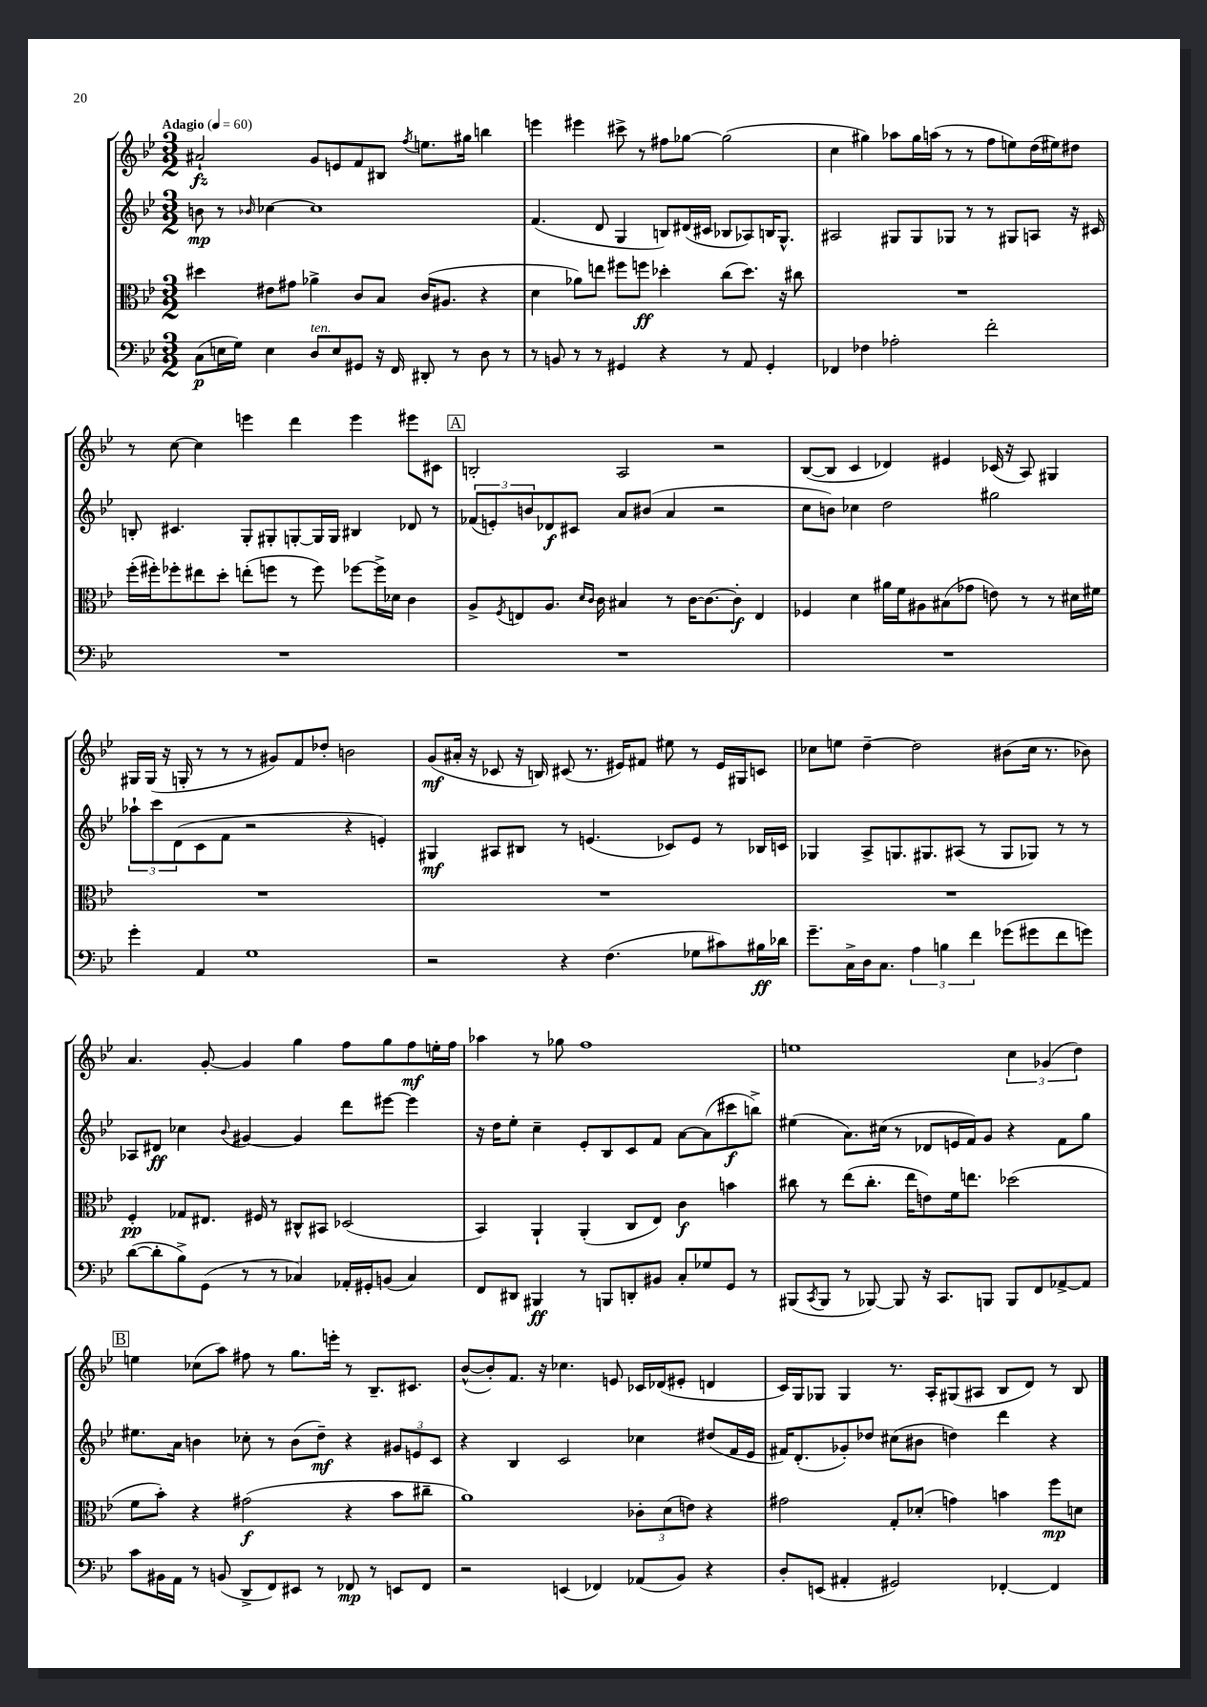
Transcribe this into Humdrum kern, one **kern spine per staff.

**kern	**kern	**kern	**kern
*staff4	*staff3	*staff2	*staff1
*clefF4	*clefC3	*clefG2	*clefG2
*k[b-e-]	*k[b-e-]	*k[b-e-]	*k[b-e-]
*M3/2	*M3/2	*M3/2	*M3/2
*MM60	*MM60	*MM60	*MM60
(8C	4dd#	8b	2a#`
16E	.	8r	.
16G)	.	.	.
.	.	16qqb-	.
4E	8e#	[4cc-	.
.	8g#	.	.
8D	4a-^	1cc-]	8g
8E	.	.	8e
8GG#	8c	.	8f
16r	8B-	.	8B#
16FF	.	.	.
.	.	.	8qff
8DD#'	(16c	.	8.ee
.	8.A#	.	.
8r	.	.	.
.	.	.	16gg#
8D	4r	.	4bb
8r	.	.	.
=	=	=	=
8r	4d	(4.f	4eee
8BB	.	.	.
8r	8a-)	.	4eee#
8r	8ee	8d	.
4GG#	8ff#	4G	8ccc#^
.	8ff	.	8r
4r	4dd-'	8B)	8ff#
.	.	(16d#	[8gg-
.	.	16c#	.
8r	(8cc	8B-	(2gg-]
8AA	8.dd-)	8A-)	.
4GG#'	.	16B	.
.	16r	8.G^^	.
.	8cc#	.	.
=	=	=	=
4FF-	1.r	2A#	4cc
4F-	.	.	4gg#)
2A-'	.	8G#	8aa-
.	.	8G#	16gg#
.	.	.	(16aa
.	.	8G-	8r
.	.	8r	8r
2f'	.	8r	8ff
.	.	8G#	8ee)
.	.	8A	(16dd
.	.	.	16ee#)
.	.	16r	8dd#
.	.	16c#	.
=	=	=	=
1.r	(16ff'	8B'	8r
.	16ff#')	.	.
.	8ff-'	4.c#	[8cc
.	8ee#	.	4cc]
.	8dd'	.	.
.	(8ee'	8G'	4eee
.	8ff	8G#'	.
.	8r	[8G'	4ddd
.	8ff)	16G]	.
.	.	16G	.
.	[8ff-	4B#	4eee
.	16ff-^]	.	.
.	16d-	.	.
.	4c	8d-	8eee#
.	.	8r	8c#
=	=	=	=
1.r	8A^	(12f-	2B'
.	.	12e')	.
.	8qF	.	.
.	8E	.	.
.	.	12b	.
.	8.A	8d-	.
.	.	8c#	.
.	16qqd	.	.
.	16qqc	.	.
.	16c	.	.
.	4B#	8a	2A
.	.	(8b#	.
.	8r	4a	.
.	[16c	.	.
.	8.c_	.	.
.	.	2r	2r
.	8c']	.	.
.	4E	.	.
=	=	=	=
1.r	4F-	8cc	([8B-
.	.	8b)	8B-]
.	4d	4cc-	4c
.	16a#	2dd	4d-)
.	16f	.	.
.	8A#	.	.
.	(8B#	.	4e#
.	8g-	.	.
.	8e)	2gg#	(16c-
.	.	.	16r
.	8r	.	8A)
.	8r	.	4G#
.	16d#	.	.
.	16f#	.	.
=	=	=	=
4g'	1.r	12aa-`	16G#
.	.	.	(16G#
.	.	12ccc	.
.	.	.	16r
.	.	(12d	.
.	.	.	16G'
4AA	.	8c	8r
.	.	8f	8r
1G	.	2r	8r
.	.	.	8g#)
.	.	.	8f
.	.	.	8dd-'
.	.	4r	2b
.	.	4e')	.
=	=	=	=
2r	1.r	4G#	(8g
.	.	.	16a#'
.	.	.	16r
.	.	8A#	8c-
.	.	8B#	16r
.	.	.	16B)
4r	.	8r	(8c#
.	.	(4.e	8.r
(4.F	.	.	.
.	.	.	16e#)
.	.	.	8f#
.	.	8c-)	8ee#
8G-	.	8e	8r
8c#)	.	8r	16e#
.	.	.	16G#
16B#	.	16B-	8c
16d-	.	16c	.
=	=	=	=
8.g~	1.r	4G-	8cc-
.	.	.	8ee
16C^	.	.	.
16D	.	8A^	[4dd~
8.C	.	.	.
.	.	8.G	.
6A	.	.	2dd]
.	.	8.G#	.
6B	.	.	.
.	.	(8A#	.
6f	.	.	.
.	.	8r	.
(8g-	.	8G#	(8b#
8g#	.	8G-)	16cc-
.	.	.	8.r
8f	.	8r	.
8g)	.	8r	8b-)
=	=	=	=
([8d	4F'	8A-	4.a
8d']	.	8d#	.
8B-^)	8G-	4cc-	.
(8GG	8.E#	.	[8g'
.	.	8qqb-	.
8r	.	[4g#	4g]
.	16F#	.	.
8r	8r	.	.
4C-)	8C#^^	4g#]	4gg
.	8BB#	.	.
16AA-'	(2D-	8ddd	8ff
16GG#'	.	.	.
(8BB	.	[8eee#	8gg
4C-)	.	4eee#]	8ff
.	.	.	16ee'
.	.	.	16ff
=	=	=	=
8FF	4BB-)	16r	4aa-
.	.	16dd	.
8DD#	.	8ee-'	.
4BBB#	4AA`	4cc~	8r
.	.	.	8gg-
8r	(4AA'	8e-'	1ff
8BBB	.	8B-	.
8DD'	8C	8c	.
8BB#	8E-)	8f	.
8C'	4c	[8a	.
8G-	.	(8a]	.
8GG	4b	8ccc#	.
8r	.	8bb^)	.
=	=	=	=
(8BBB#	8cc#	(4ee#	1ee
8qCC	.	.	.
8BBB#	8r	.	.
8r	(8ee-	8.a)	.
[8BBB-)	8.cc#'	.	.
.	.	(16cc#	.
8BBB-]	.	8r	.
.	16ee-	.	.
16r	8e)	8d-	.
8.CC	.	.	.
.	16f	16e	.
.	8.ee	16f)	.
8BBB	.	8g	.
8BBB	(2dd-	4r	6cc
8FF	.	.	.
.	.	.	(6g-
[8AA-^	.	8f	.
.	.	.	6dd)
8AA-]	.	8gg	.
=	=	=	=
8c	8f	8.ee#	4ee
16BB#	8b-')	.	.
16AA	.	16a	.
8r	4r	4b	(8cc-
(8BB	.	.	8aa)
8DD^	(2g#	8cc-'	8ff#
8FF)	.	8r	8r
8EE#	.	(8b	8.gg
8r	.	8dd~)	.
.	.	.	16eee'
8FF-	4r	4r	8r
8r	.	.	8.B-~
8EE	8b-	12g#	.
.	.	.	8.c#
.	.	12e	.
8FF-	8cc#~	.	.
.	.	12c	.
=	=	=	=
2r	1a)	4r	([8b-^^
.	.	.	8b-'])
.	.	4B-	8.f
.	.	.	16r
(4EE	.	2c	4.cc-
4FF-)	.	.	.
.	.	.	8e
(8AA-	12c-'	4cc-	16c-
.	.	.	(16d-
.	(12d	.	.
8BB-)	.	.	8e#'
.	12e)	.	.
4r	4r	(8dd#	4d
.	.	16f	.
.	.	16e-	.
=	=	=	=
8D'	2g#	16f#)	16c)
.	.	(8.d'	16G
(8EE	.	.	8G-
4AA#'	.	8g-')	4G-
.	.	8dd-	.
2GG#)	8G'	(8cc#	8.r
.	(8d-'	8b#	.
.	.	.	16A'
.	4g)	4dd)	(8G#
.	.	.	8A#
[4FF-'	4b	4ddd	8B-
.	.	.	8d)
4FF-]	8ff	4r	8r
.	8d	.	8B-
==	==	==	==
*-	*-	*-	*-
